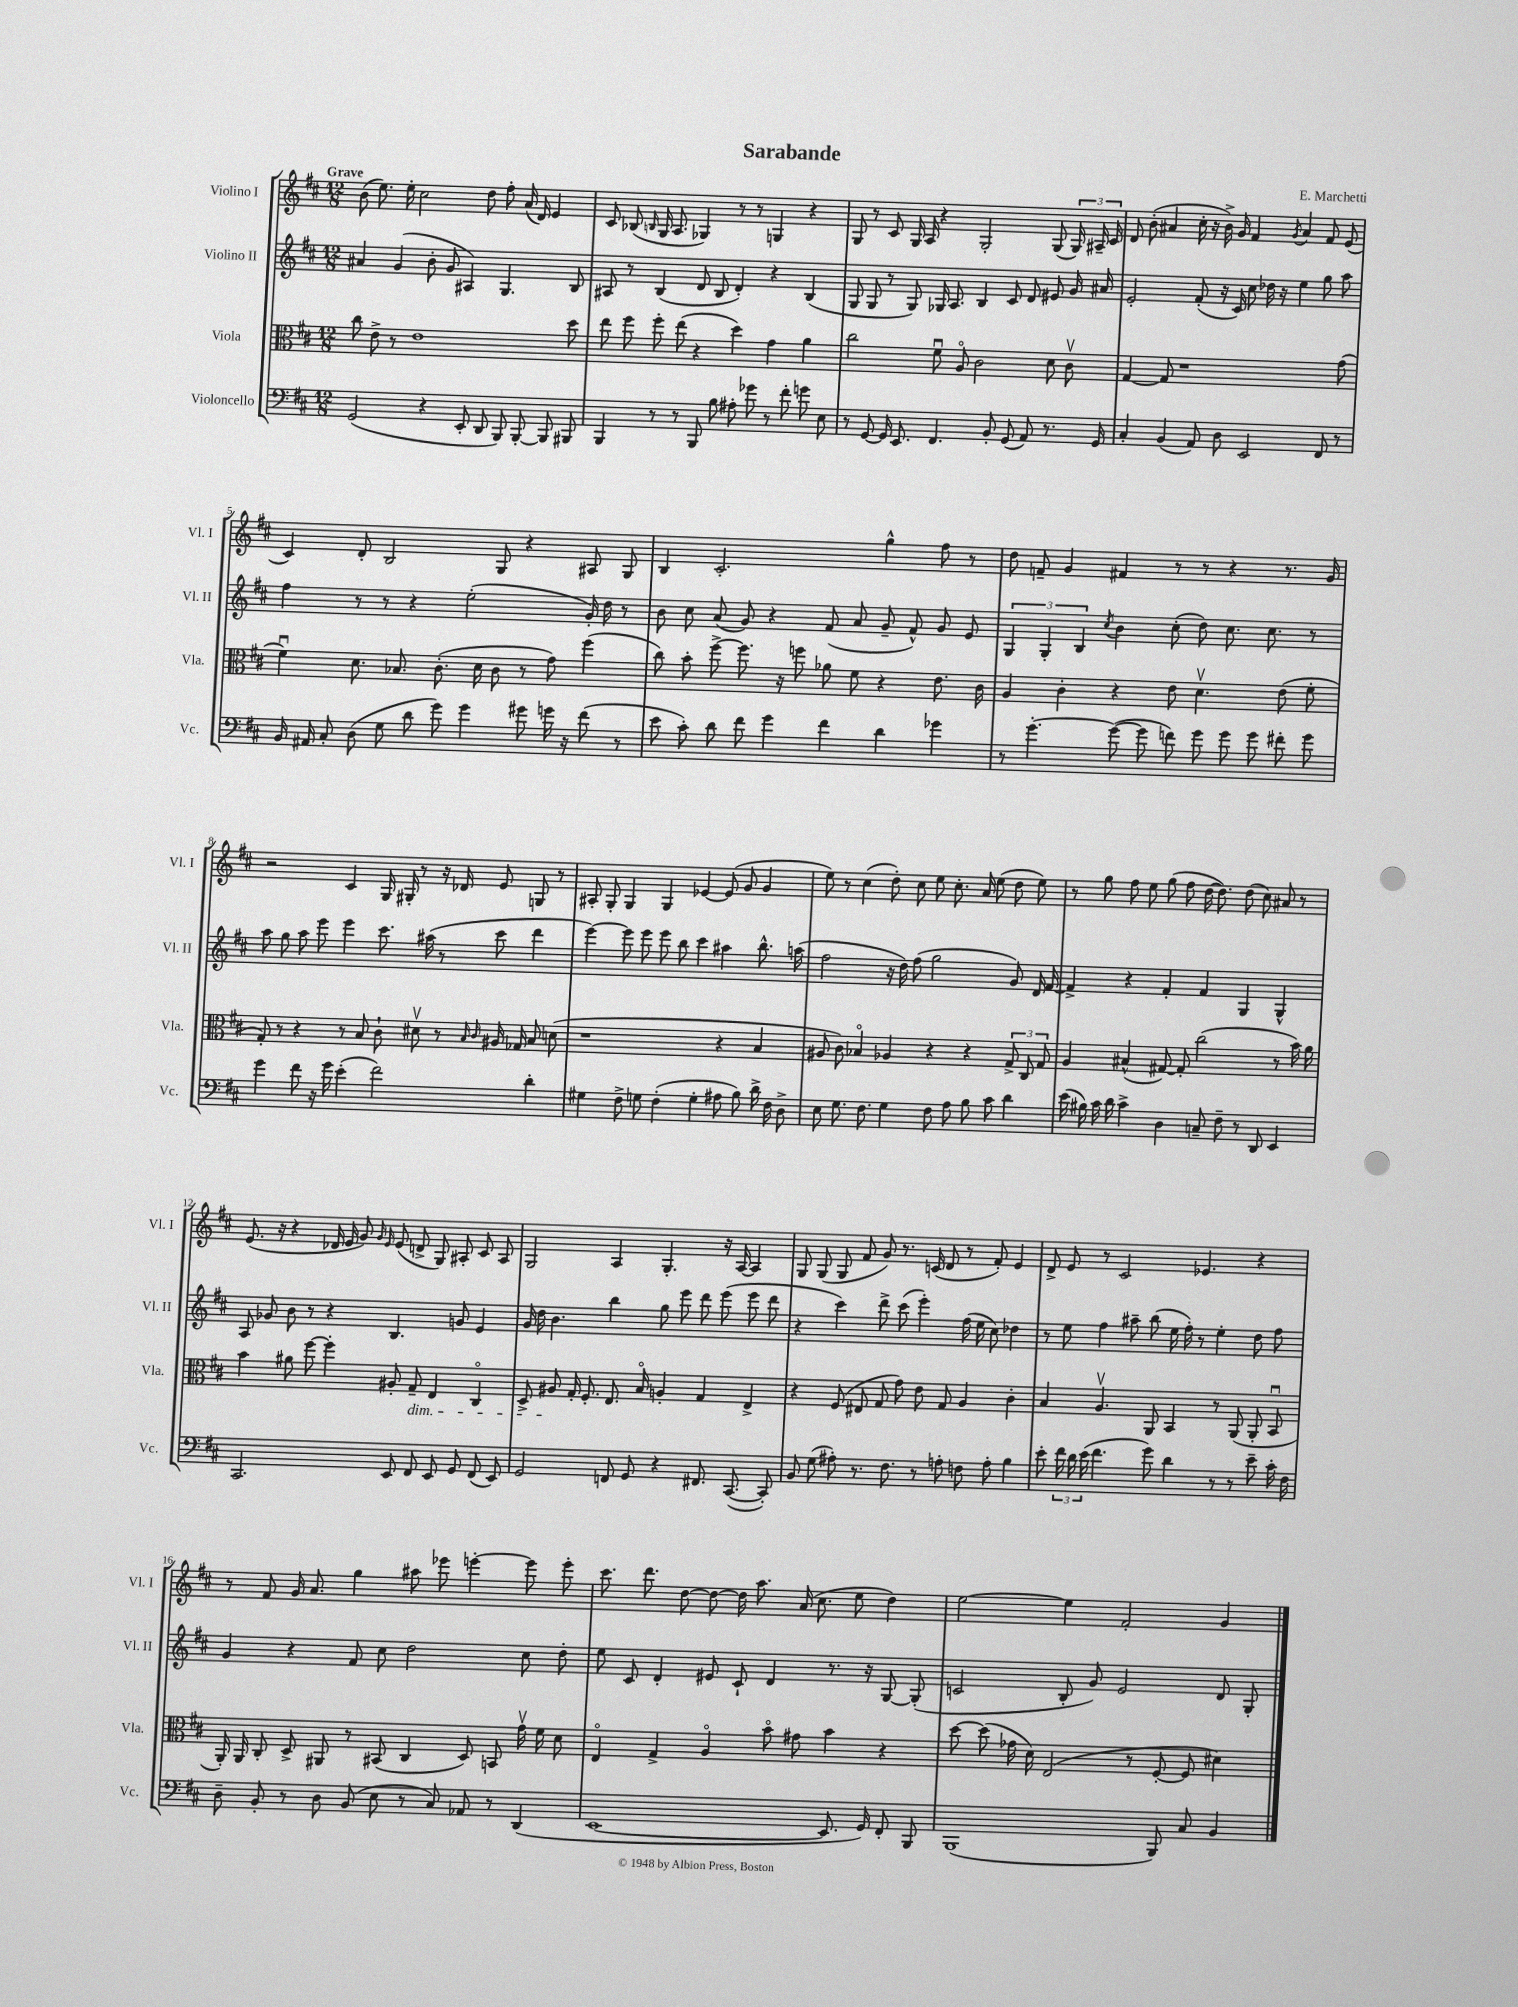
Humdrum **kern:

**kern	**kern	**kern	**kern
*part4	*part3	*part2	*part1
*staff4	*staff3	*staff2	*staff1
*I"Violoncello	*I"Viola	*I"Violino II	*I"Violino I
*I'Vc.	*I'Vla.	*I'Vl. II	*I'Vl. I
*clefF4	*clefC3	*clefG2	*clefG2
*k[f#c#]	*k[f#c#]	*k[f#c#]	*k[f#c#]
*M12/8	*M12/8	*M12/8	*M12/8
=1	=1	=1	=1
!	!	!	!LO:TX:a:B:t=Grave
(2GG/	8cc#\	4a#X/	(8b\
.	8e^\	.	8.ee\)
.	8r	(4g/	.
.	.	.	16ee'\
.	1e	.	2cc#\
4r	.	8b'\	.
.	.	8g/	.
8EE'/	.	4A#X/)	.
8DD/	.	.	8dd\
8BBB/)	.	4.G/	8ff#'\
[8BBB'/	.	.	(16a/
.	.	.	16d/)
8BBB/]	.	.	4e/
8BBB#X/	8dd\	8B/	.
=2	=2	=2	=2
4BBB/	8ee\	8A#X/	8c#/
.	8ff#\	8r	(8B-X/
.	.	.	16qqBn/
8r	8ff#'\	(4B/	16G/
.	.	.	8.A/
8r	(8ee\	.	.
8BBB/	4r	8d/	4G-X/)
8B\	.	8B/	.
8A#X'\	4dd\)	4d'/)	8r
8g-X\	.	.	8r
8r	4g\	4r	4Gn/
8f#'\	.	.	.
8gn\	4a\	(4B/	4r
8E\	.	.	.
=3	=3	=3	=3
8r	2cc#\	8G/	8G/
[8GG/	.	8G/	8r
16GG/]	.	8r	8c#/
8.EE/	.	.	.
.	.	8G/)	16G/
.	.	.	16A/
4.FF#/	8f#u\	16G-X/	4r
.	.	8.A/	.
.	8A/	.	.
.	2c#\	4B/	2G'/
8BB'/	.	.	.
(8GG/	.	8c#/	.
8AA/)	.	8d/	.
8.r	8d\	8e#X/	(8G/
.	8c#v\	16g/	24G/)
.	.	.	24A#X~/
16GG/	.	16a#X/	.
.	.	.	24c#/
=4	=4	=4	=4
4C#'/	[4G/	2e'/	8d/
.	.	.	(8b'\
(4BB/	8G/]	.	4a#X/
.	1r	.	.
8AA/)	.	(8f#'/	16cc#'\
.	.	.	16r
8D\	.	16r	16b^\)
.	.	16c#/)	16g/
2EE/	.	8cc#\	4f#/
.	.	16dd-X\	.
.	.	16r	.
.	.	.	8qg/
.	.	4ee\	4a#/
8FF#/	.	8gg\	8f#/
8r	(8g\	8aa\	(8e/
!!LO:LB:g=z
=5	=5	=5	=5
16BB/	4f#u\)	4ff#\	4c#/)
16AA#X/	.	.	.
8C#'/	.	.	.
(8D\	8.d\	8r	8d'/
8G\	.	8r	2B/
.	8.B-X/	.	.
8d\	.	4r	.
8g\)	(8.c#'\	.	.
4g\	.	(2ee'\	.
.	16d\	.	.
.	8c#\	.	8G/
8g#X\	8r	.	4r
16gn\	8g\)	.	.
16r	.	.	.
(8f#\	(4ff#\	16g'/)	8A#X/
.	.	16dd\	.
8r	.	8r	8G/
=6	=6	=6	=6
8e\	8cc#\)	8b\	4B/
8c#'\)	8b'\	8cc#\	.
8d\	[8ff#^\	(8a/	2.c#'/
8f#\	8.ff#\]	8g/)	.
4g\	.	4r	.
.	16r	.	.
.	8ffn\	.	.
4f#\	8a-X\	(8f#/	.
.	8f#\	8a/	.
4d\	4r	8g~/	4gg^^\
.	.	8f#^^/)	.
4g-X\	8.e\	8g/	8ff#\
.	.	8e/	8r
.	16c#\	.	.
=7	=7	=7	=7
8r	4A/	6G/	8dd\
[4.g'\	.	.	8fn~/
.	.	6G'/	.
.	4c#'\	.	4g/
.	.	6B/	.
.	.	8qcc#/	.
(8g\_	4r	4b\	4f#X/
8g\]	.	.	.
8fn\)	8e\	(8cc#'\	8r
8g\	4.dv\	8dd\)	8r
8g\	.	8.cc#\	4r
8g\	.	.	.
.	.	8.cc#\	.
8f#X'\	(8e\	.	8.r
8g\	8f#'\	8r	.
.	.	.	16g/
!!LO:LB:g=z
=8	=8	=8	=8
4g\	8G'/)	8aa\	2r
.	8r	8gg\	.
8f#\	4r	8aa\	.
16r	.	8eee\	.
16g\	.	.	.
(4e'\	8r	4eee\	4c#/
.	8B/	.	.
2f#\)	8c#`\	8.ccc#\	16G/
.	.	.	16G#X'/
.	8d#Xv\	.	8r
.	.	(16aa#X\	.
.	8r	8r	16r
.	.	.	16d-X/
.	16qqB/	.	.
.	16qqc#/	.	.
.	16A#X/	8ccc#\	8e/
.	16G-X/	.	.
4d'\	8B/	4ddd\	8Gn/
.	(8dn\	.	8r
=9	=9	=9	=9
4G#X\	1r	[4eee\)	8A#X'/
.	.	.	8G'/
8F#^\	.	8eee\]	4G/
8Gn\	.	8eee\	.
(4F#'\	.	8eee\	4G/
.	.	8bb\	.
4G'\	.	4ccc#\	[4e-X/
8A#X\	4r	4aa#X\	(8e-/]
8B\)	.	.	8g/
16d^\	4B/	8.bb^^\	4g/
16F#\	.	.	.
8D^\	.	.	.
.	.	(16aan\	.
=10	=10	=10	=10
8E\	8A#X/	2ff#\	8ee\)
8.G\	8c#\)	.	8r
.	4B-X/	.	(4cc#\
8.F#\	.	.	.
4G\	4A-X/	16r	8dd'\)
.	.	16dd\)	.
.	.	(8ff#\	8cc#\
8F#\	4r	2gg\	8ee\
8A\	.	.	8.cc#'\
8B\	4r	.	.
.	.	.	16a/
8c#\	.	.	(8ee\
4d\	12G^/	8g/)	8dd\
.	12C#/	.	.
.	.	16d/	8ee\)
.	12G/	.	.
.	.	[16f#/	.
=11	=11	=11	=11
(16e\	4A/	4f#^/]	8r
16B#X\)	.	.	.
16c#\	.	.	8gg\
16d\	.	.	.
4c#^\	(4B#X^^/	4r	8ff#\
.	.	.	8ee\
4D\	[8G#X/)	4f#'/	(8gg\
.	8G#'/]	.	8ff#\
8Cn~/	(2cc#\	4f#/	[16dd\
.	.	.	8.dd\])
8F#~\	.	.	.
8r	.	4G/	(8dd\
8DD/	.	.	8cc#\)
4EE/	8r	4G^^/	8a#X/
.	16b\)	.	8r
.	16a\	.	.
!!LO:LB:g=z
=12	=12	=12	=12
2.CC#/	4b\	8A/	(8.e/
.	.	8g-X/	.
.	.	.	16r
.	8a#X\	8b\	4r
.	[8ff#\	8r	.
.	4ff#'\]	4r	16d-X/
.	.	.	16e/
.	.	.	8g/)
.	.	.	16qqg/
.	.	.	16qqe/
8EE/	8A#X'/	4.B/	(8e/
!	!LO:TX:b:i:t=dim.	!	!
8FF#/	8G~/	.	8dn^/
8EE/	4E/	.	8G/)
8GG/	.	8gn/	8A#X'/
(8FF#/	4C#/	4e/	8c#/
8EE/)	.	.	8A#/
=13	=13	=13	=13
2GG/	8D^/	16g/	2G/
.	.	16dd\	.
.	8A#X/	4.b\	.
.	16G'/	.	.
.	8.F#'/	.	.
8FFn/	8.E/	4bb\	4A/
8GG/	.	.	.
.	16B/	.	.
4r	4An'/	8gg\	4.G'/
.	.	8eee\	.
8.FF#X/	4G/	8ddd\	.
.	.	(8eee\	16r
([8.CC#/	.	.	[16A/
.	4E^/	8eee\	4A/]
8CC#'/])	.	8ddd\	.
=14	=14	=14	=14
8BB/	4r	4r	8G/
(8G\	.	.	(8G/
8A#X'\)	(8F#/	4ccc#\)	8G/
8.r	8E#X/	.	8f#/
.	8G/	8ddd^\	8g/)
8.F#\	.	.	.
.	8g\)	(8ccc#\	8.r
8r	8e\	4eee'\)	.
.	.	.	(16cn/
8An'\	8G/	.	8d/
8Fn\	4A/	(16ff#\	8r
.	.	16ee\	.
8A'\	.	8cc#\)	8f#'/)
4B\	4c#'\	4dd-X\	4e/
=15	=15	=15	=15
8e'\	4B/	8r	8d^/
24f#\	.	8ee\	8e/
24d\	.	.	.
(24e\	.	.	.
4.f#\	4.Av/	4ff#\	8r
.	.	.	2c#/
.	.	8aa#X~\	.
8g\)	8AA/	(8bb\	.
4d\	4BB/	16ee\	.
.	.	16ff#'\)	.
.	.	8r	4.e-X/
8r	8r	4ee'\	.
8r	(8AA/	.	.
8e~\	8AA'/	8dd\	4r
16c#'\	8BBu/	8ff#\	.
16F#\	.	.	.
!!LO:LB:g=z
=16	=16	=16	=16
8D~\	16AA'/)	4g/	8r
.	16AA/	.	.
8BB'/	8C#'/	.	8f#/
8r	8D^/	4r	16g/
.	.	.	8.a/
8D\	8AA#X/	.	.
(8BB/	8r	8f#/	4gg\
8E\	(8BB#X/	8cc#\	.
8r	4C#/	2dd\	8aa#X\
8C#/)	.	.	8eee-X\
8AA-X/	8D/)	.	[4eeen'\
8r	8BBn/	.	.
(4DD/	16gv\	8cc#\	8eee\]
.	16f#\	.	.
.	8d\	8dd'\	8eee'\
=17	=17	=17	=17
[1EE	4E/	8ee\	8.ccc#\
.	.	8c#/	.
.	.	.	8.ddd\
.	4G^/	4d'/	.
.	.	.	[8dd\
.	4A/	8e#X/	8dd\_
.	.	8c#`/	16dd\]
.	.	.	8.aa\
.	8b\	4d/	.
.	8g#X\	.	(16a/
.	.	.	8.cc#\
8.EE/]	4b\	8.r	.
.	.	.	8ee\
16GG/)	.	16r	.
8FF#'/	4r	[8G/	4dd\)
8BBB/	.	(8G'/]	.
=18	=18	=18	=18
(1BBB	[8dd\	2cn/	[2ee\
.	(8dd\]	.	.
.	16g-X\	.	.
.	16d\)	.	.
.	(2E/	.	.
.	.	8B'/	4ee\]
.	.	8g/)	.
.	.	2e/	2f#'/
.	8r	.	.
8BBB/)	[8F#'/	.	.
8C#/	8F#/]	.	.
4BB/	4d#X\)	8d/	4g/
.	.	8G'/	.
==	==	==	==
*-	*-	*-	*-
